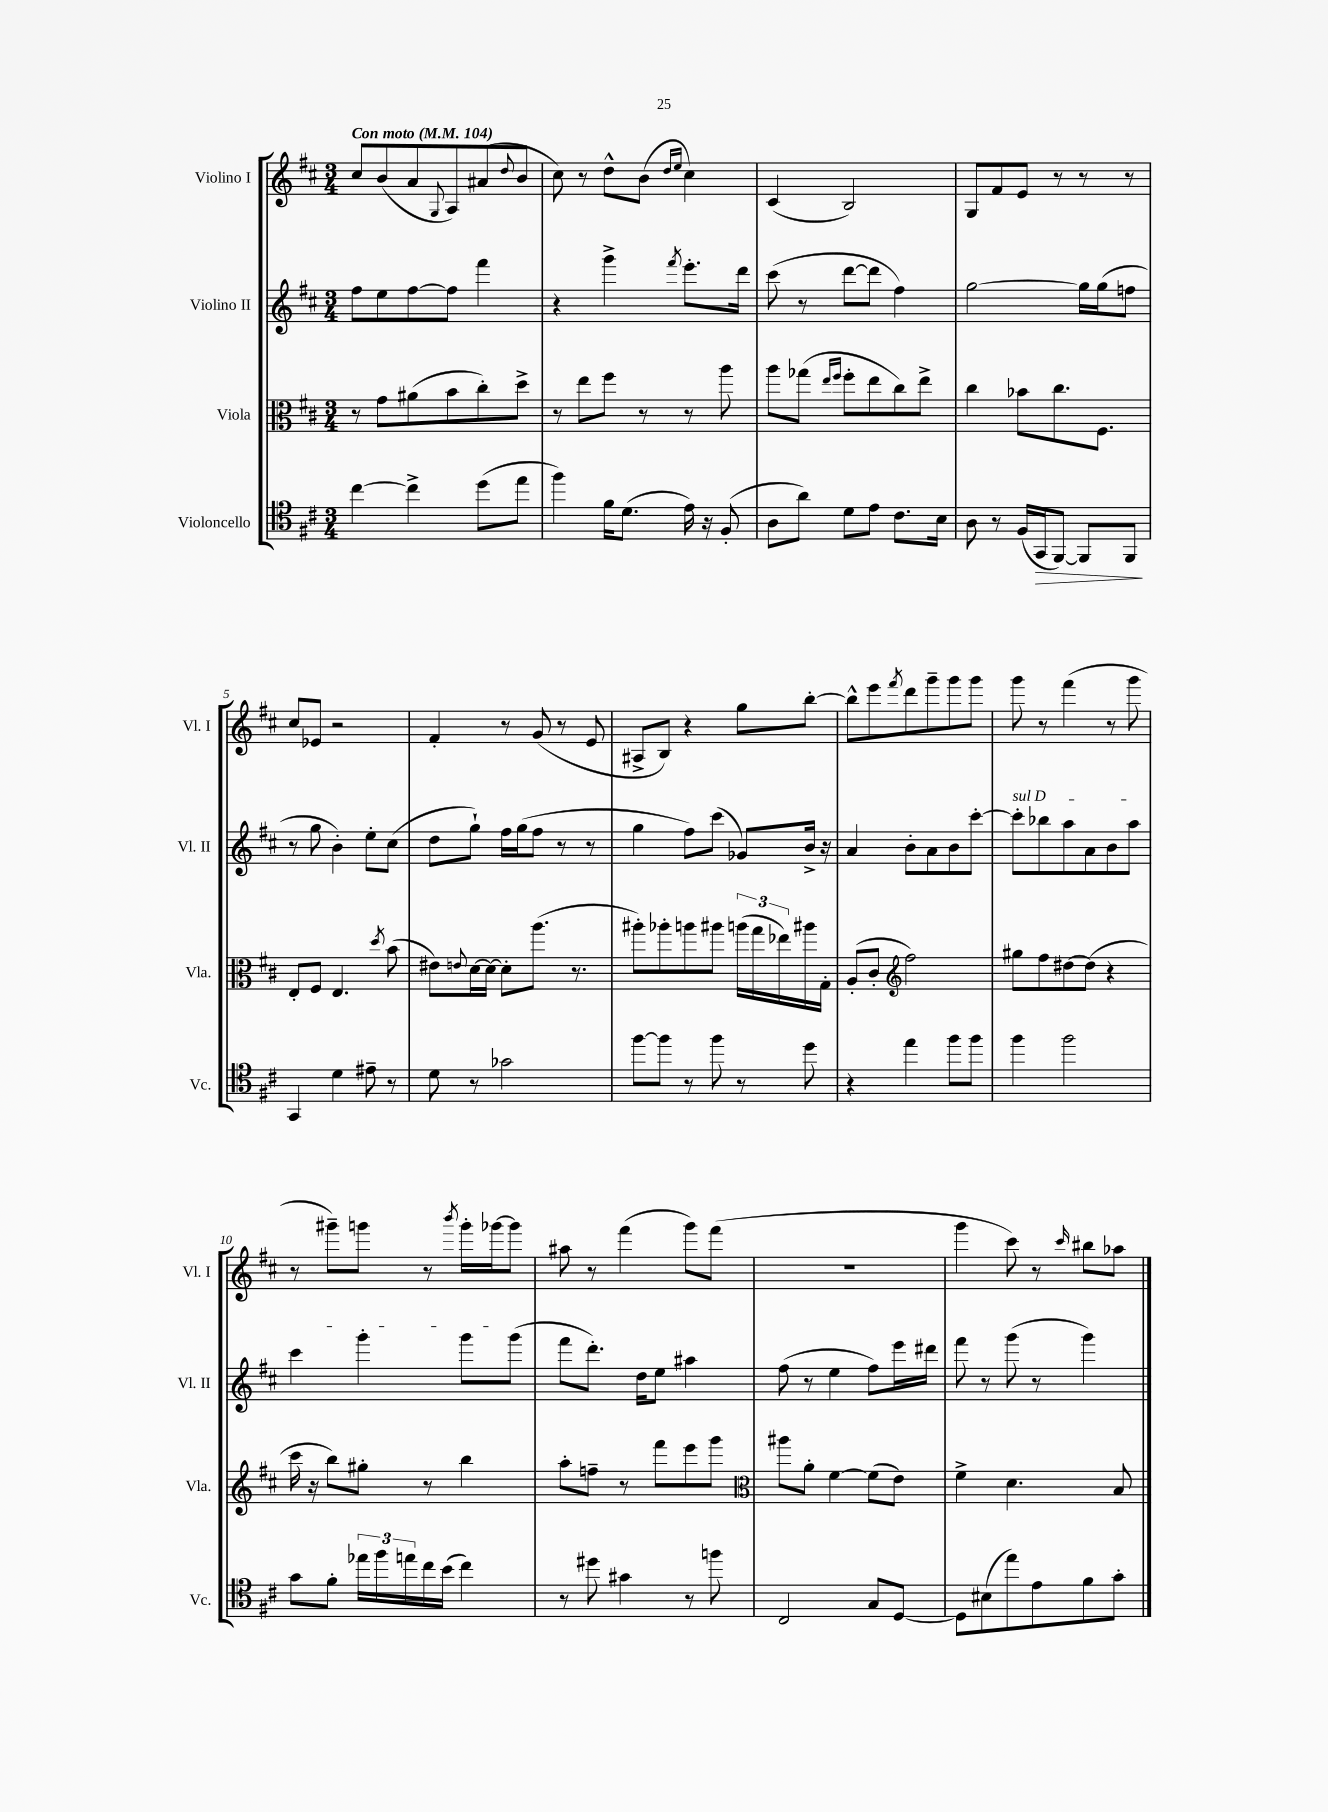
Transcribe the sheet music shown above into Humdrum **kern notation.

**kern	**dynam	**kern	**kern	**kern
*part4	*part4	*part3	*part2	*part1
*staff4	*staff4	*staff3	*staff2	*staff1
*I"Violoncello	*	*I"Viola	*I"Violino II	*I"Violino I
*I'Vc.	*	*I'Vla.	*I'Vl. II	*I'Vl. I
*clefC4	*	*clefC3	*clefG2	*clefG2
*k[f#c#]	*	*k[f#c#]	*k[f#c#]	*k[f#c#]
*M3/4	*	*M3/4	*M3/4	*M3/4
*MM104	*	*MM104	*MM104	*MM104
=1	=1	=1	=1	=1
!	!	!	!	!LO:TX:a:B:t=Con moto
[4cc#\	.	8r	8ff#\L	8cc#/L
.	.	8g\L	8ee\	(8b/
4cc#^\]	.	(8a#X\	[8ff#\	8a/
.	.	.	.	8qqG/
.	.	8b\	8ff#\J]	8A/)
(8dd\L	.	8cc#'\)	4fff#\	(8a#X/
.	.	.	.	8qqdd/
8ee\J	.	8dd^\J	.	8b/J
=2	=2	=2	=2	=2
4ff#\)	.	8r	4r	8cc#\)
.	.	8ee\L	.	8r
16f#\KL	.	8ff#\J	4ggg^\	8dd^^\L
(8.d\J	.	.	.	.
.	.	8r	.	(8b\J
.	.	.	.	16qqdd/LL
.	.	.	8qfff#/	16qqee/JJ
16e\)	.	8r	8.eee'\L	4cc#\)
16r	.	.	.	.
(8F#'/	.	8aa\	.	.
.	.	.	16ddd\Jk	.
=3	=3	=3	=3	=3
8A\L	.	8aa\L	(8ccc#\	(4c#/
8a\J)	.	(8gg-X\J	8r	.
.	.	16qqee/LL	.	.
.	.	16qqff#/JJ	.	.
8d\L	.	8ff#'\L	[8ddd\L	2B/)
8e\J	.	8ee\	8ddd\J]	.
8.c#\L	.	8cc#\)	4ff#\)	.
.	.	8ee^\J	.	.
16B\Jk	.	.	.	.
=4	=4	=4	=4	=4
8A\	.	4cc#\	[2gg\	8G/L
8r	.	.	.	8f#/
(16F#/LL	.	8b-X\L	.	8e/J
!	!LO:HP:b	!	!	!
16GG/J	>	.	.	.
[8FF#/J)	.	8.cc#\	.	8r
8FF#/L]	.	.	16gg\LL]	8r
.	.	8.F#\J	(16gg\J	.
8FF#/J	.	.	8ffn\J	8r
.	]	.	.	.
!!LO:LB:g=z
=5	=5	=5	=5	=5
4GG/	.	8E'/L	8r	8cc#/L
.	.	8F#/J	8gg\	8e-X/J
4d\	.	4.E/	4b'\)	2r
8e#X~\	.	.	8ee'\L	.
.	.	8qdd/	.	.
8r	.	(8b\	(8cc#\J	.
=6	=6	=6	=6	=6
8d\	.	8e#X\L)	8dd\L	4f#'/
.	.	8qqen/	.	.
8r	.	[16d\L	8gg`\J)	.
.	.	16d\JJ_	.	.
2g-X\	.	8d'\L]	16ff#\LL	8r
.	.	.	(16gg\J	.
.	.	(8.aa\J	8ff#\J	(8g/
.	.	.	8r	8r
.	.	8.r	.	.
.	.	.	8r	8e/
=7	=7	=7	=7	=7
[8ff#\L	.	8aa#X'\L)	4gg\	8A#X^/L
8ff#\J]	.	8aa-X'\	.	8B/J)
8r	.	8aan\	8ff#\L)	4r
8ff#\	.	8aa#X\J	(8ccc#\J	.
8r	.	(24aan\LL	8g-X/L)	8gg\L
.	.	24gg\	.	.
.	.	24ee-X\)	.	.
8dd\	.	16aa#X\	16b^/Jk	[8bb'\J
.	.	16G'\JJ	16r	.
=8	=8	=8	=8	=8
4r	.	(8A'/L	4a/	8bb^^\L]
.	.	8c#'/J	.	8eee\
*	*	*clefG2	*	*
.	.	.	.	8qfff#/
4ee\	.	2ff#\)	8b'\L	8ddd\
.	.	.	8a\	8ggg~\
8ff#\L	.	.	8b\	8ggg\
8ff#\J	.	.	[8ccc#'\J	8ggg\J
=9	=9	=9	=9	=9
!	!	!	!LO:TX:a:i:t=sul D	!
4ff#\	.	8gg#X\L	8ccc#'\L]	8ggg\
.	.	8ff#\	8bb-X\	8r
2ff#\	.	[8dd#X\	8aa\	(4fff#\
.	.	(8dd#\J]	8a\	.
.	.	4r	8b\	8r
.	.	.	8aa\J	8ggg\
!!LO:LB:g=z
=10	=10	=10	=10	=10
8g\L	.	16ccc#\	4ccc#\	8r
.	.	16r	.	.
8f#'\J	.	8bb\L)	.	8ggg#X~\L)
24ee-X\LL	.	8gg#X'\J	4ggg'\	8gggn\J
24ff#\	.	.	.	.
24een\	.	.	.	.
16cc#\	.	8r	.	8r
(16b\JJ	.	.	.	.
.	.	.	.	8qbbb/
4cc#\)	.	4bb\	8ggg\L	16ggg'\LL
.	.	.	.	[16ggg-X\J
.	.	.	(8ggg\J	8ggg-\J]
=11	=11	=11	=11	=11
8r	.	8aa'\L	8fff#\L	8aa#X\
8dd#X\	.	8ffn~\J	8.ddd'\J)	8r
4g#X\	.	8r	.	(4fff#\
.	.	.	16dd\KL	.
.	.	8fff#\L	8ee\J	.
8r	.	8eee\	4aa#X\	8ggg\L)
8ffn\	.	8ggg\J	.	(8fff#\J
=12	=12	=12	=12	=12
*	*	*clefC3	*	*
2C#/	.	8aa#X\L	(8ff#\	2.r
.	.	8a'\J	8r	.
.	.	[4f#\	4ee\	.
8G/L	.	(8f#\L]	8ff#\L)	.
[8D/J	.	8e\J)	16eee\L	.
.	.	.	16ddd#X\JJ	.
=13	=13	=13	=13	=13
8D\L]	.	4f#^\	8fff#\	4ggg\
(8B#X\	.	.	8r	.
8ee\)	.	4.d\	(8ggg\	8ccc#\)
8e\	.	.	8r	8r
.	.	.	.	16qqccc#/
8f#\	.	.	4ggg\)	8bb#X\L
8g'\J	.	8B/	.	8aa-X\J
==	==	==	==	==
*-	*-	*-	*-	*-
